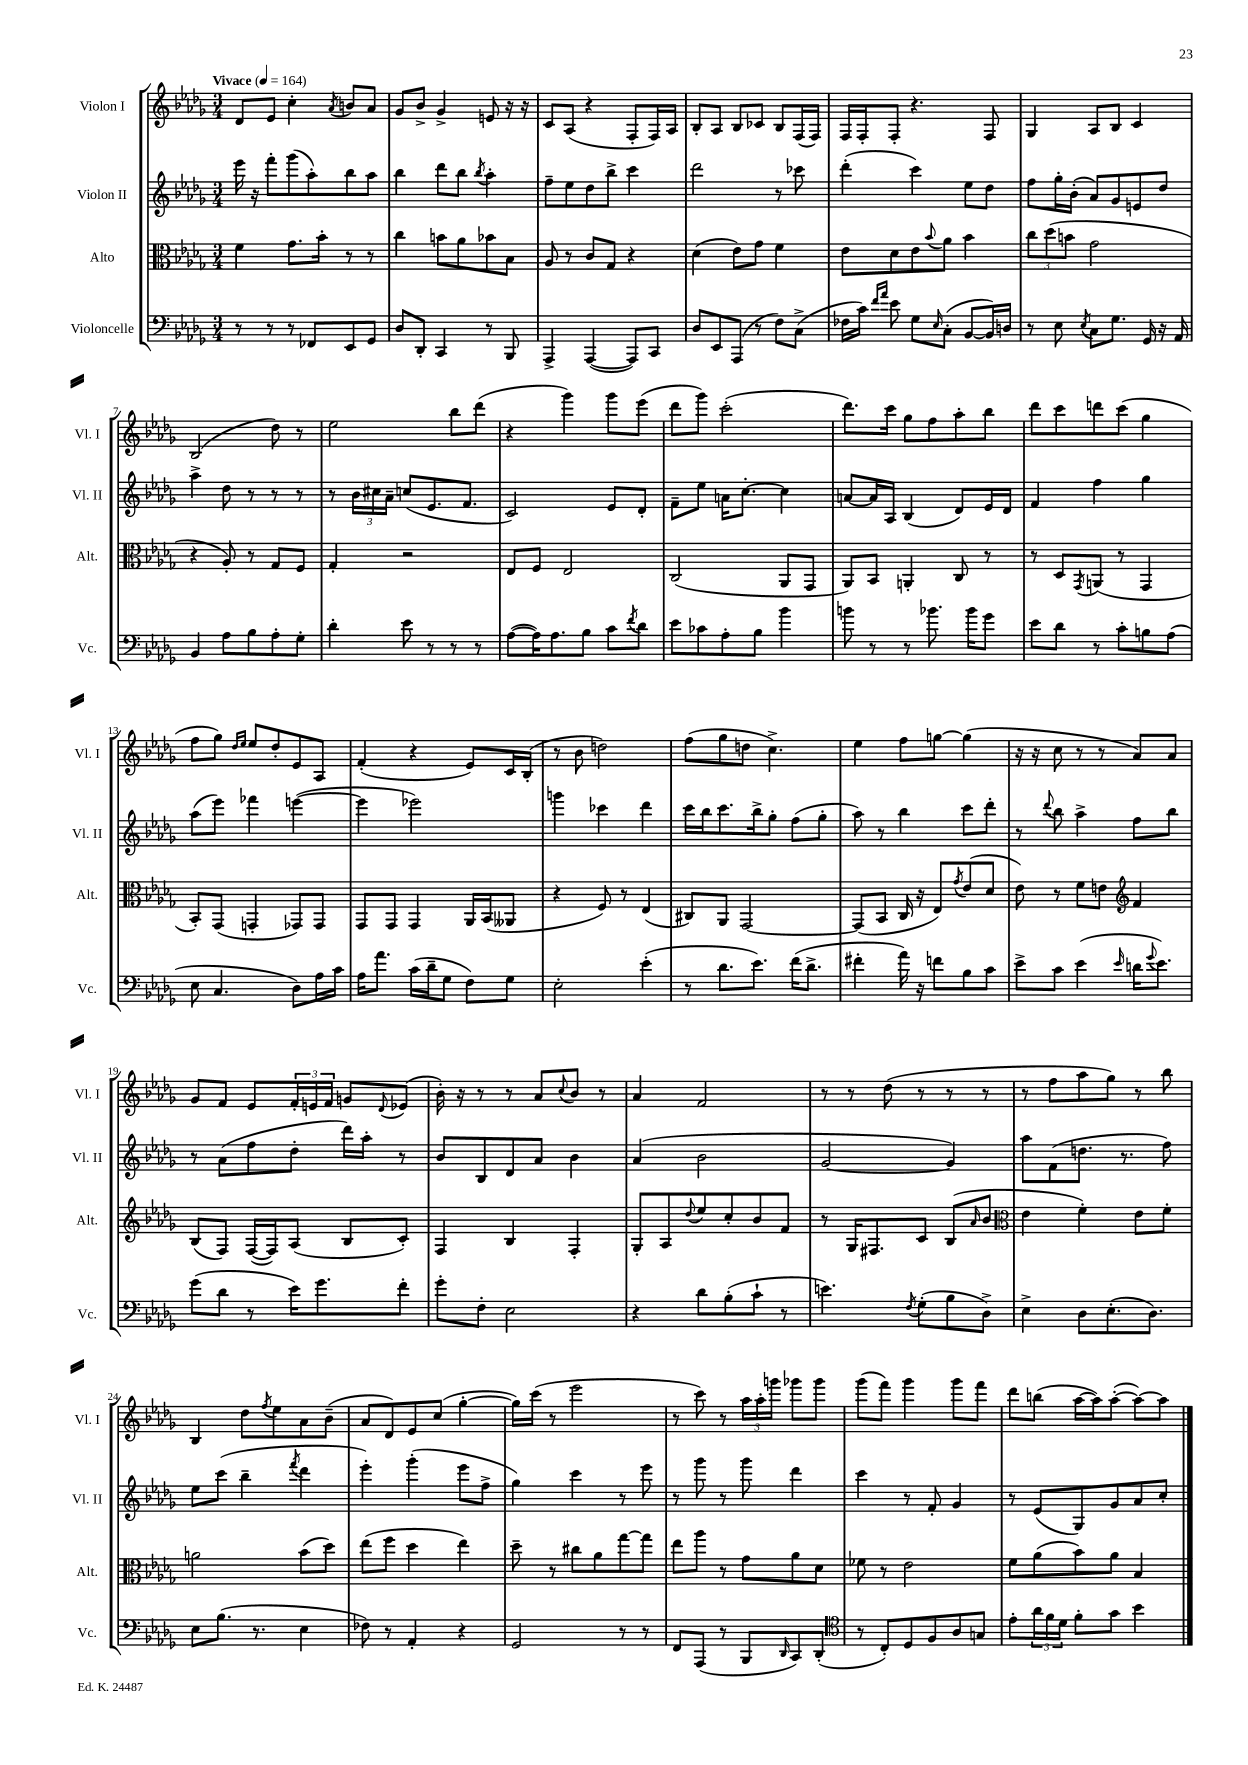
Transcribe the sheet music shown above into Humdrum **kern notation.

**kern	**kern	**kern	**kern
*staff4	*staff3	*staff2	*staff1
*clefF4	*clefC3	*clefG2	*clefG2
*k[b-e-a-d-g-]	*k[b-e-a-d-g-]	*k[b-e-a-d-g-]	*k[b-e-a-d-g-]
*M3/4	*M3/4	*M3/4	*M3/4
*MM164	*MM164	*MM164	*MM164
8r	4f	16eee-	8d-
.	.	16r	.
8r	.	8fff'	8e-
8r	8.g-	(8ggg-	4cc'
8FF-	.	8aa-')	.
.	16b-'	.	.
.	.	.	8qa-
8EE-	8r	8bb-	8b
8GG-	8r	8aa-	8a-
=	=	=	=
8D-	4cc	4bb-	8g-
8DD-'	.	.	8b-^
4CC	8b	8ddd-	4g-^
.	8a-	8bb-	.
.	.	8qbb-	.
8r	8b-	4aa-'	8e
8BBB-	8B-	.	16r
.	.	.	16r
=	=	=	=
4AAA-^	8A-	8ff~	8c
.	8r	8ee-	(8A-
([4AAA-	8c	8dd-	4r
.	8G-	8bb-^	.
8AAA-])	4r	4ccc	8F'
8CC	.	.	16F)
.	.	.	16A-
=	=	=	=
8D-	(4d-	2ddd-	8B-'
8EE-	.	.	8A-
(8AAA-	8e-)	.	8B-
8r	8g-	.	8c-
8F)	4f	8r	8B-
(8C^	.	8ccc-	(16F
.	.	.	16F)
=	=	=	=
16F-	8e-	(4ddd-'	16F
16c)	.	.	16F'
16qqf	.	.	.
16qqa-	.	.	.
8e-	8d-	.	8F'
8G-	8e-	4ccc)	4.r
16qqE-	8qqb-	.	.
(8C'	8a-	.	.
[8BB-	4b-	8ee-	.
16BB-])	.	8dd-	8F
16D	.	.	.
=	=	=	=
8r	12cc	8ff	4G-
.	(12dd-	.	.
8E-	.	16gg-'	.
.	12b	.	.
.	.	(16b-'	.
8qE-	.	.	.
8C	2g-	8a-)	8A-
8.G-	.	8g-	8B-
.	.	8e	4c
16GG-	.	.	.
16r	.	8dd-	.
16AA-	.	.	.
=	=	=	=
4BB-	4r	4aa-^	(2B-
8A-	8A-')	8dd-	.
8B-	8r	8r	.
8A-'	8G-	8r	8dd-)
8G-'	8F	8r	8r
=	=	=	=
4d-'	4G-'	8r	2ee-
.	.	24b-	.
.	.	24cc#	.
.	.	24a-~	.
8e-	2r	(8cc	.
8r	.	8.e-	.
8r	.	.	8bb-
.	.	8.f	.
8r	.	.	(8ddd-
=	=	=	=
([8A-	8E-	2c)	4r
16A-])	8F	.	.
8.A-	.	.	.
.	2E-	.	4ggg-)
8B-	.	.	.
8c	.	8e-	8ggg-
8qf	.	.	.
8d-	.	8d-'	(8eee-
=	=	=	=
8e-	(2C	8f~	8ddd-
8c-	.	8ee-	8ggg-)
8A-'	.	16a	(2ccc'
.	.	[8.cc'	.
8B-	.	.	.
4b-	8AA-	4cc]	.
.	8GG-	.	.
=	=	=	=
8b	8AA-)	[8a	8.ddd-)
8r	8BB-	16a]	.
.	.	16A-	16ccc
8r	4AA'	(4B-	8gg-
8.b-	.	.	8ff
.	8C	8d-)	8aa-'
16b-	.	.	.
8g-	8r	16e-	8bb-
.	.	16d-	.
=	=	=	=
8e-	8r	4f	8ddd-
8d-	8D-	.	8ccc
.	8qGG-	.	.
8r	(8AA	4ff	8ddd
8c'	8r	.	(8ccc
8B	4GG-	4gg-	4gg-
(8A-	.	.	.
=	=	=	=
8E-	8BB-')	(8aa-	8ff
4.C	(8GG-	8eee-)	8gg-)
.	.	.	16qqdd-
.	.	.	16qqee-
.	4GG'	4fff-	8ee-
.	.	.	8dd-'
8D-)	8GG-)	([4eee	8e-
16A-	8GG-	.	8A-
16c	.	.	.
=	=	=	=
16A-	8GG-	4eee]	(4f'
8.a-	.	.	.
.	8GG-	.	.
(16c	4GG-	2eee-)	4r
16d-~	.	.	.
8G-	.	.	.
8F)	16AA-	.	8e-)
.	(16BB-	.	.
8G-	8AA--	.	16c
.	.	.	(16B-'
=	=	=	=
2E-'	4r	4ggg	8r
.	.	.	8b-
.	8F)	4ccc-	2dd)
.	8r	.	.
(4e-'	(4E-	4ddd-	.
=	=	=	=
8r	8C#)	16ccc	(8ff
.	.	16bb-	.
8.d-	8AA-	8.ccc	8gg-
.	[2GG-	.	8dd
8.e-)	.	16bb-^	.
.	.	8gg-'	4.cc^)
(16f	.	(8ff	.
8.d-^	.	.	.
.	.	8gg-'	.
=	=	=	=
4f#'	(8GG-]	8aa-)	4ee-
.	8BB-	8r	.
16a-)	16C	4bb-	8ff
16r	16r	.	.
8f	8E-)	.	[8gg
.	8qg-	.	.
8B-	(8e-	8ccc	(4gg]
8c	8d-	8ddd-'	.
=	=	=	=
8e-^	8e-)	8r	16r
.	.	.	16r
.	.	8qqddd-	.
8c	8r	8bb-	8cc
(4e-	8f	4aa-^	8r
.	8e	.	8r
*	*clefG2	*	*
16qqe-	.	.	.
16d	4f	8ff	8a-)
8qqg-	.	.	.
8.e-)	.	.	.
.	.	8bb-	8a-
=	=	=	=
(8g-	(8B-	8r	8g-
8d-	8F)	(8a-	8f
8r	([16F	8ff	8e-
.	16F])	.	.
16e-)	(8A-	8dd-'	24f'
.	.	.	24e
8.g-	.	.	.
.	.	.	24f
.	8B-	16ddd-)	8g
.	.	16aa-'	.
.	.	.	8qqd-
8f'	8c')	8r	(8e-
=	=	=	=
8g-'	4F	8b-	16b-')
.	.	.	16r
8F'	.	8B-	8r
2E-	4B-	8d-	8r
.	.	8a-	8a-
.	.	.	8qqcc
.	4F'	4b-	8b-
.	.	.	8r
=	=	=	=
4r	8G-'	(4a-	4a-
.	8A-	.	.
.	8qqdd-	.	.
8d-	8ee-	2b-	2f
(8B-'	8cc'	.	.
8c`	8b-	.	.
8r	8f	.	.
=	=	=	=
4.e)	8r	[2g-	8r
.	16G-	.	8r
.	8.F#	.	.
.	.	.	(8dd-
8qF	.	.	.
(8G-'	8c	.	8r
8B-	(8B-	4g-])	8r
.	16qqa-	.	.
8D-^)	8b-	.	8r
=	=	=	=
*	*clefC3	*	*
4E-^	4e-	8aa-	8r
.	.	(8f	8ff
8D-	4f')	8.dd	8aa-
(8.E-'	.	.	8gg-)
.	.	8.r	.
.	8e-	.	8r
8.D-)	.	.	.
.	8f'	8ff)	8bb-
=	=	=	=
8E-	2a	8ee-	4B-
(8.B-	.	(8ccc	.
.	.	4bb-~	8dd-
8.r	.	.	.
.	.	.	8qff
.	.	.	8ee-
.	.	8qfff	.
4E-	(8b-	4ddd-	8a-
.	8dd-)	.	(8b-~
=	=	=	=
8F-)	(8ee-	4eee-')	8a-
8r	8ff	.	8d-)
4AA-'	4dd-	(4ggg-'	8e-
.	.	.	(8cc
4r	4ee-)	8eee-	[4gg-'
.	.	8ff^	.
=	=	=	=
2GG-	8dd-~	4gg-)	16gg-])
.	.	.	(16ccc
.	8r	.	8r
.	8cc#	4ccc	2eee-
.	8a-	.	.
8r	[8gg-	8r	.
8r	8gg-]	8eee-	.
=	=	=	=
8FF	8ee-	8r	8r
(8AAA-	8aa-	8ggg-	8ccc)
8r	8r	8r	8r
8BBB-	8g-	8ggg-	24aa-
.	.	.	24aa-'
.	.	.	24ggg
16qqDD-	.	.	.
8CC)	8a-	4ddd-	8ggg-
(8DD-'	8d-	.	8ggg-
=	=	=	=
*clefC4	*	*	*
8r	8f-	4ccc	(8ggg-
8C')	8r	.	8fff)
8D-	2e-	8r	4ggg-
8F	.	8f'	.
8A-	.	4g-	8ggg-
8G	.	.	8fff
=	=	=	=
8e-'	8f	8r	8ddd-
24a-	(8a-	(8e-	(8bb
24f	.	.	.
24d-	.	.	.
8f'	8b-)	8G-)	[16aa-
.	.	.	16aa-])
8g-	8a-	8g-	([8aa-'
4b-	4B-	8a-	8aa-_)
.	.	8cc'	8aa-]
==	==	==	==
*-	*-	*-	*-
